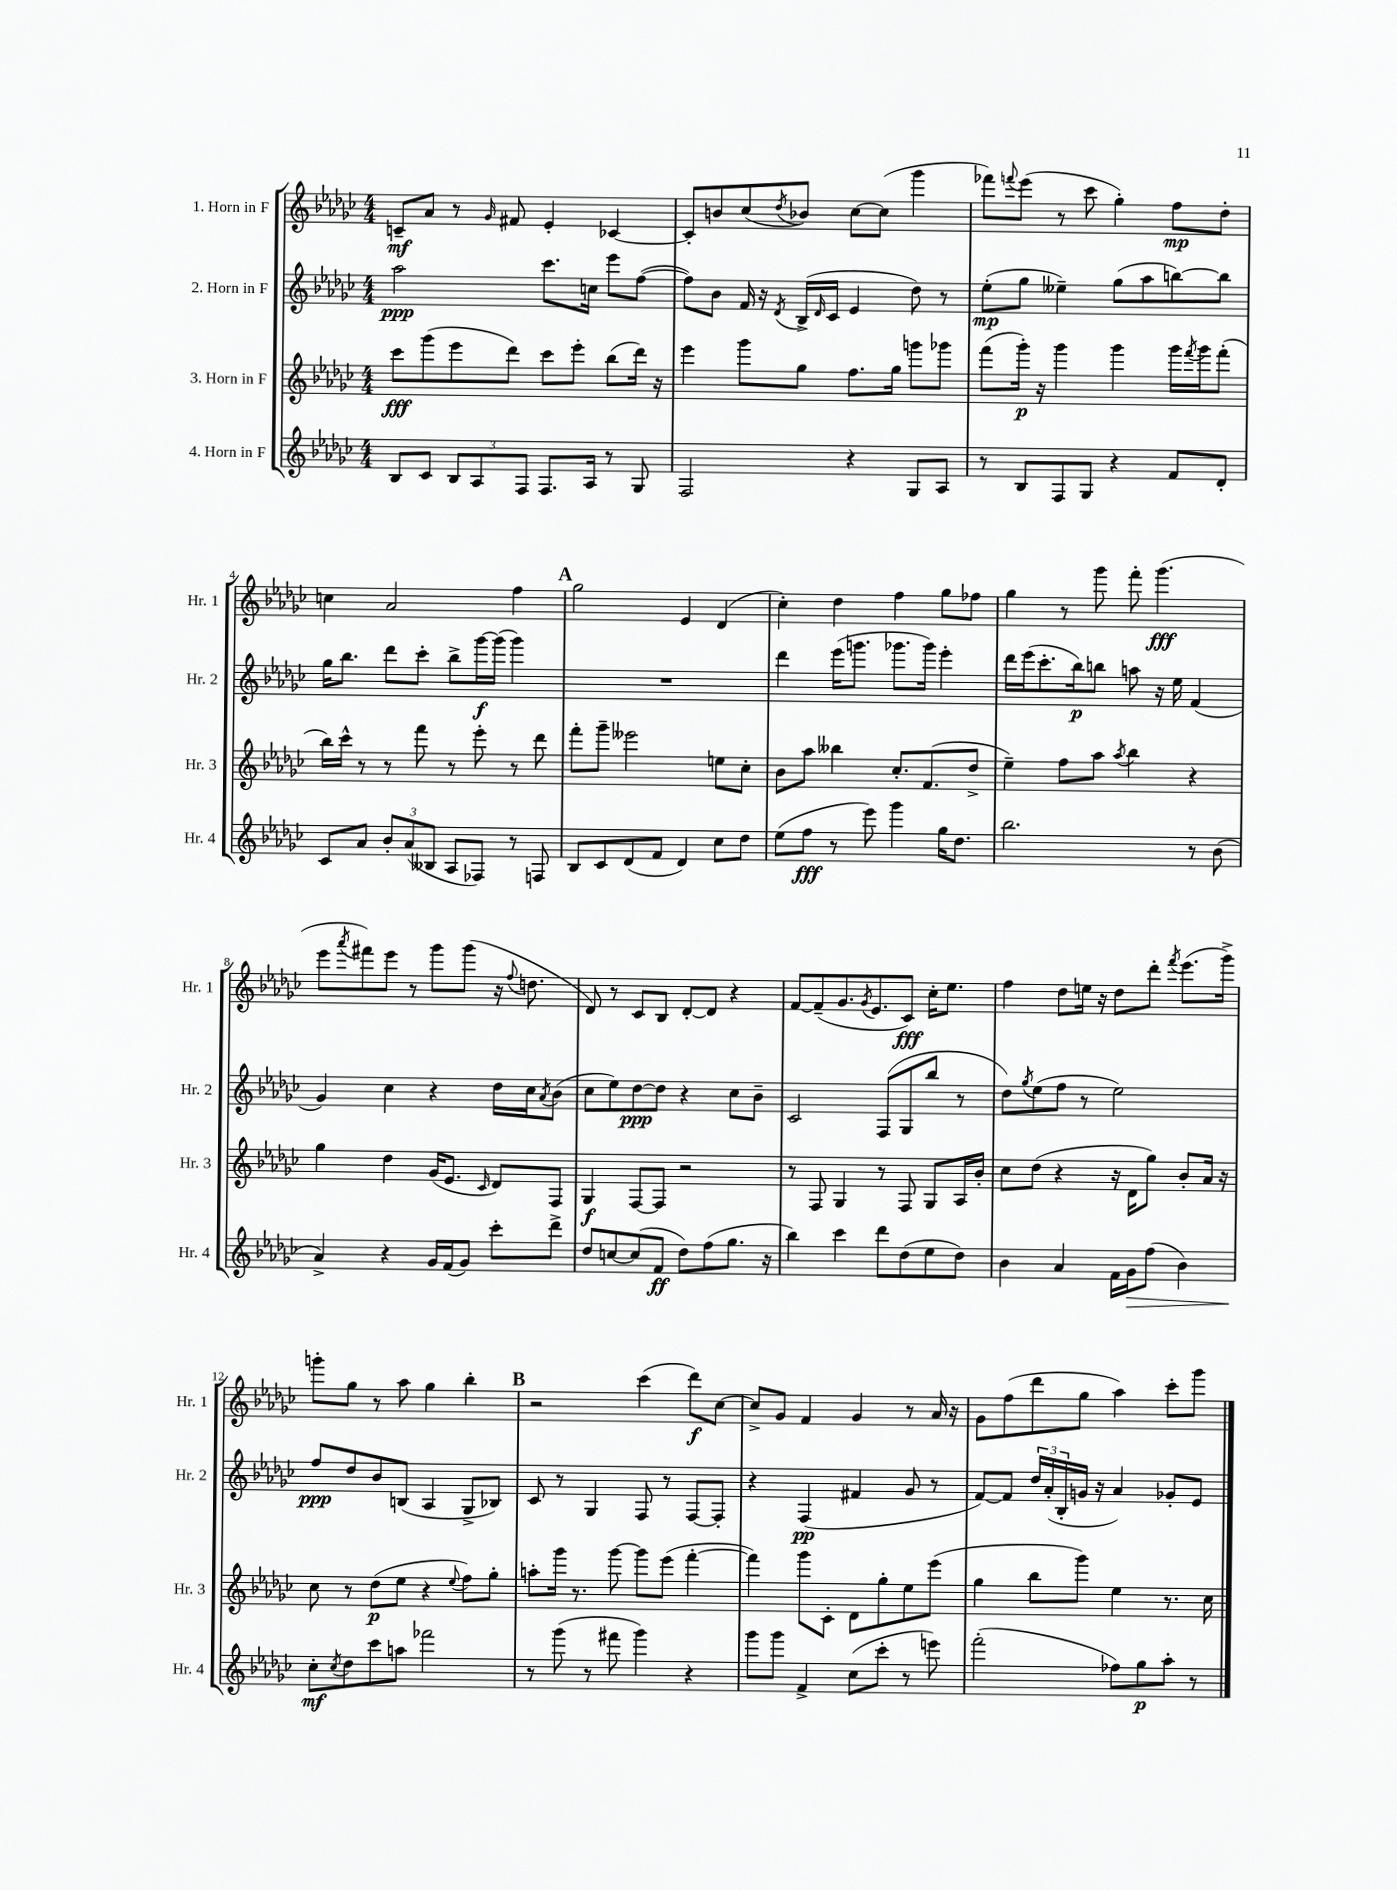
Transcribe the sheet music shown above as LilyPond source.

<<
\new StaffGroup <<
\new Staff = "s0" \with { instrumentName = "1. Horn in F" shortInstrumentName = "Hr. 1" } {
    \clef treble \key ges \major \numericTimeSignature \time 4/4
    c'8--\mf aes'8 r8 \grace { ges'16 } fis'8 ees'4-. ces'4~ |
    ces'8-. b'8 ces''8( \acciaccatura { des''8 } bes'8) ces''8~ ces''8( ges'''4 |
    fes'''8) \appoggiatura { f'''8 } ees'''8( r8 ces'''8 ges''4-.) f''8\mp des''8-. |
    c''4 aes'2 f''4 |
    \mark \markup { \bold "A" } ges''2 ees'4 des'4( |
    ces''4-.) des''4 f''4 ges''8 fes''8 |
    ges''4 r8 ges'''8 f'''8-. ges'''4.\fff( |
    ees'''8 \acciaccatura { aes'''8 } fis'''8) ees'''8 r8 ges'''8 ges'''8( r16 \appoggiatura { f''8 } d''8. |
    des'8) r8 ces'8 bes8 des'8~-. des'8 r4 |
    f'8~ f'8--( ges'8. \acciaccatura { ges'8 } ees'8. ces'8\fff) ces''16-. ees''8. |
    f''4 des''8 e''16 r16 des''8 des'''8-. \acciaccatura { f'''8 } ees'''8.( ges'''16->) |
    g'''8-. ges''8 r8 aes''8 ges''4 bes''4-. |
    \mark \markup { \bold "B" } r2 ces'''4( des'''8\f) ces''8~ |
    ces''8-> ges'8 f'4 ges'4 r8 aes'16 r16 |
    ges'8 f''8( des'''8 ges''8 aes''4) ces'''8-. ges'''8 \bar "|." |
}
\new Staff = "s1" \with { instrumentName = "2. Horn in F" shortInstrumentName = "Hr. 2" } {
    \clef treble \key ges \major \numericTimeSignature \time 4/4
    aes''2\ppp ces'''8. c''16 ees'''8 f''8~( |
    f''8) bes'8 f'16 r16 \acciaccatura { des'8 } bes16->( \grace { des'16 } ces'16 ees'4 des''8) r8 |
    ees''8-.\mp( ges''8 eeses''4--) ges''8( aes''8 b''8~) b''8 |
    ges''16 bes''8. des'''8 ces'''8-. bes''8-> ges'''16~\f ges'''16( ges'''4) |
    \mark \markup { \bold "A" } R1 |
    des'''4 ees'''16( g'''8. ges'''8. ges'''16) ees'''4-. |
    des'''16 ees'''16( ces'''8.-. bes''16\p) b''8 a''8 r16 ees''16 f'4( |
    ges'4) ces''4 r4 des''16 ces''16 \acciaccatura { aes'8 } bes'8( |
    ces''8 ees''8) des''8~\ppp des''8 r4 ces''8 bes'8-- |
    ces'2 f8( ges8 bes''8 r8 |
    des''8) \acciaccatura { ges''8 } ees''8( f''8 r8 ees''2) |
    f''8\ppp des''8 bes'8 b8( aes4 ges8-> bes8) |
    \mark \markup { \bold "B" } ces'8 r8 ges4 f8 r8 f8~ f8-. |
    r4 f4\pp( fis'4 ges'8 r8 |
    f'8~) f'8 \tuplet 3/2 { des''16 aes'16-.( bes16-. } g'16 r16 aes'4) ges'8-. ees'8 \bar "|." |
}
\new Staff = "s2" \with { instrumentName = "3. Horn in F" shortInstrumentName = "Hr. 3" } {
    \clef treble \key ges \major \numericTimeSignature \time 4/4
    ces'''8\fff ges'''8( ees'''8 des'''8) ces'''8 ees'''8-. bes''8( des'''16) r16 |
    ees'''4 ges'''8 ges''8 f''8. ges''16 g'''8 ges'''8 |
    f'''8( ges'''16-.\p) r16 ges'''4 ges'''4 ges'''16 \acciaccatura { f'''8 } ges'''16 f'''8-.( |
    bes''16) ces'''16-^ r8 r8 f'''8 r8 ees'''8-. r8 des'''8 |
    \mark \markup { \bold "A" } f'''8-. ges'''8-- eeses'''2 e''8 ces''8-. |
    bes'8 aes''8 beses''4 ces''8.-. f'8.( des''8-> |
    ees''4--) f''8 aes''8 \acciaccatura { aes''8 } bes''4 r4 |
    ges''4 des''4 ges'16( ees'8. \grace { ces'16 } des'8) f8 |
    ges4\f f8~ f8 r2 |
    r8 f8 ges4 r8 f8 ges8 aes16 bes'16-. |
    ces''8 des''8( r4 r16 des'16 ges''8) bes'8-. aes'16 r16 |
    ces''8 r8 des''8\p( ees''8 r4 \appoggiatura { ees''8 } f''8) ges''8-. |
    \mark \markup { \bold "B" } a''8-. ges'''16 r8. ges'''8~ ges'''8 ees'''8( f'''4~-. |
    f'''4) ges'''8 ces'8-. des'8 ges''8-. ees''8 ees'''8( |
    ges''4 bes''8 ges'''8) ees''4 r8. ces''16 \bar "|." |
}
\new Staff = "s3" \with { instrumentName = "4. Horn in F" shortInstrumentName = "Hr. 4" } {
    \clef treble \key ges \major \numericTimeSignature \time 4/4
    bes8 ces'8 \tuplet 3/2 { bes8 aes8 f8 } f8. aes16 r8 ges8 |
    f2 r4 ges8 aes8 |
    r8 bes8 f8 ges8 r4 f'8 des'8-. |
    ces'8 aes'8 \tuplet 3/2 { bes'8-. aes'8( beses8 } aes8 fes8) r8 f8 |
    \mark \markup { \bold "A" } bes8 ces'8 des'8( f'8 des'4) ces''8 des''8 |
    ees''8( f''8\fff r8 ees'''8) ges'''4 ges''16 des''8. |
    bes''2. r8 bes'8( |
    aes'4->) r4 ges'16 f'16( ges'8) ces'''8-. des'''8-> |
    des''8 c''8~ c''8( f'8\ff des''8) f''8( ges''8. r16 |
    bes''4) ces'''4 des'''8 des''8( ees''8 des''8) |
    bes'4 aes'4 f'16 ges'16\> f''8( bes'4) |
    ces''8-.\mf\! \acciaccatura { ces''8 } des''8 ces'''8 a''8 fes'''2 |
    \mark \markup { \bold "B" } r8 ges'''8( r8 fis'''8 ges'''4) r4 |
    ges'''8 ges'''8 f'4-> ces''8( ces'''8-. r8 e'''8) |
    f'''2-.( fes''8) ges''8\p aes''8-. r8 \bar "|." |
}
>>
>>
